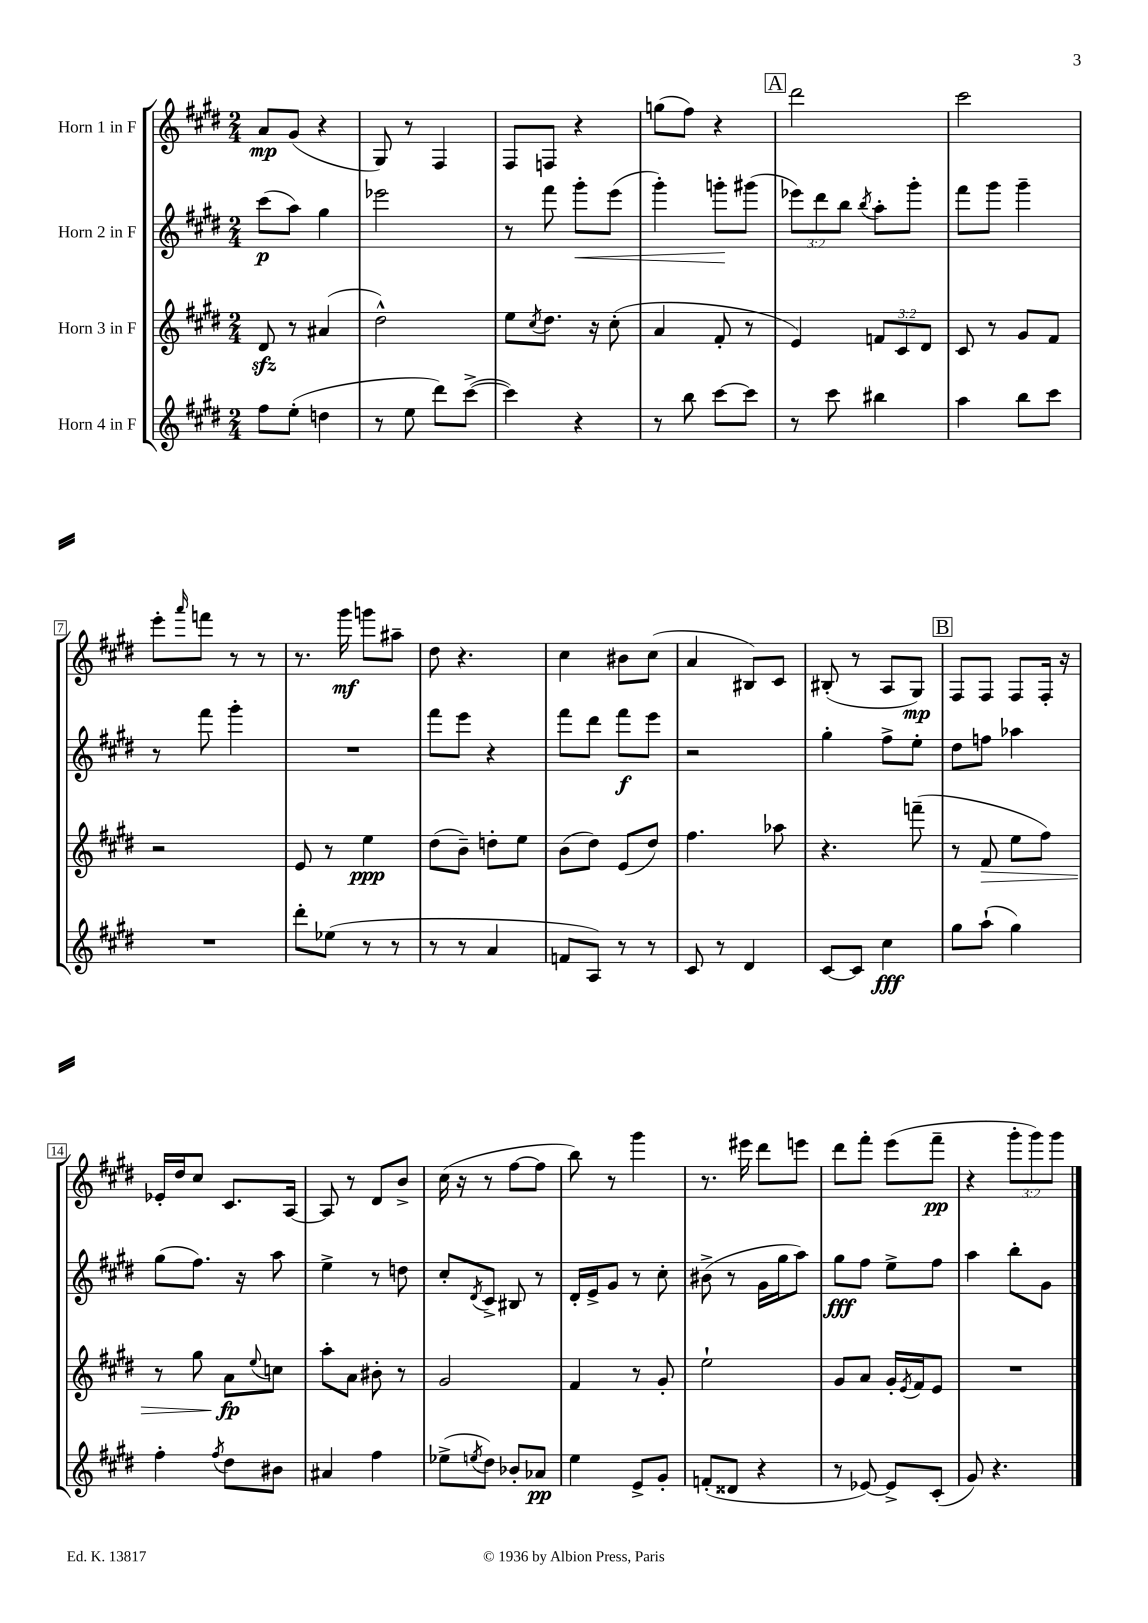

**kern	**kern	**kern	**kern
*staff4	*staff3	*staff2	*staff1
*clefG2	*clefG2	*clefG2	*clefG2
*k[f#c#g#d#]	*k[f#c#g#d#]	*k[f#c#g#d#]	*k[f#c#g#d#]
*M2/4	*M2/4	*M2/4	*M2/4
8ff#\L	8d#/	(8ccc#\L	8a/L
(8ee'\J	8r	8aa\J)	(8g#/J
4dd\	(4a#/	4gg#\	4r
=	=	=	=
8r	2dd#^^\)	2eee-\	8G#/)
8ee\	.	.	8r
8ddd#\L)	.	.	4F#/
([8ccc#^\J	.	.	.
=	=	=	=
4ccc#\])	8ee\L	8r	8F#/L
.	8qcc#/	.	.
.	8.dd#\J	8fff#\	8F/J
4r	.	8ggg#'\L	4r
.	16r	.	.
.	(8cc#'\	(8eee\J	.
=	=	=	=
8r	4a/	4ggg#'\)	(8gg\L
8bb\	.	.	8ff#\J)
[8ccc#\L	8f#'/	8ggg'\L	4r
8ccc#\]J	8r	(8ggg#\J	.
=	=	=	=
8r	4e/)	12eee-\L)	2ddd#\
.	.	12ddd#\	.
8ccc#\	.	.	.
.	.	12bb\J	.
.	.	8qbb/	.
4bb#\	12f/L	8aa'\L	.
.	12c#/	.	.
.	.	8ggg#'\J	.
.	12d#/J	.	.
=	=	=	=
4aa\	8c#/	8fff#\L	2ccc#\
.	8r	8ggg#\J	.
8bb\L	8g#/L	4ggg#~\	.
8ccc#\J	8f#/J	.	.
=	=	=	=
2r	2r	8r	8eee'\L
.	.	.	16qqaaa/
.	.	8fff#\	8fff\J
.	.	4ggg#'\	8r
.	.	.	8r
=	=	=	=
8ddd#'\L	8e/	2r	8.r
(8ee-\J	8r	.	.
.	.	.	16ggg#\
8r	4ee\	.	8ggg\L
8r	.	.	8aa#~\J
=	=	=	=
8r	(8dd#\L	8fff#\L	8dd#\
8r	8b~\J)	8eee\J	4.r
4a/	8dd'\L	4r	.
.	8ee\J	.	.
=	=	=	=
8f/L	(8b\L	8fff#\L	4cc#\
8A/J)	8dd#\J)	8ddd#\J	.
8r	(8e/L	8fff#\L	8b#\L
8r	8dd#/J)	8eee\J	(8cc#\J
=	=	=	=
8c#/	4.ff#\	2r	4a/
8r	.	.	.
4d#/	.	.	8B#/L)
.	8aa-\	.	8c#/J
=	=	=	=
[8c#/L	4.r	4gg#'\	(8B#'/
8c#/]J	.	.	8r
4cc#\	.	8ff#^\L	8A/L
.	(8fff~\	8ee'\J	8G#/J)
=	=	=	=
8gg#\L	8r	8dd#\L	8F#/L
(8aa`\J	8f#/	8ff\J	8F#/J
4gg#\)	8ee\L	4aa-\	8F#/L
.	8ff#\J)	.	16F#'/Jk
.	.	.	16r
=	=	=	=
4ff#'\	8r	(8gg#\L	16e-'/LL
.	.	.	16dd#/J
.	8gg#\	8.ff#\J)	8cc#/J
8qff#/	.	.	.
8dd#\L	8a\L	.	8.c#/L
.	.	16r	.
.	8qqee/	.	.
8b#\J	8cc\J	8aa\	.
.	.	.	[16A/Jk
=	=	=	=
4a#/	8aa'\L	4ee^\	8A/]
.	8a\J	.	8r
4ff#\	8b#'\	8r	8d#/L
.	8r	8dd\	8b^/J
=	=	=	=
(8ee-^\L	2g#/	8cc#'/L	(16cc#\
.	.	.	16r
8qee/	.	8qd#/	.
8dd#\J)	.	8c#^/J	8r
8b-'/L	.	8B#/	[8ff#\L
8a-/J	.	8r	8ff#\]J
=	=	=	=
4ee\	4f#/	16d#'/LL	8bb\)
.	.	16e^/J	.
.	.	8g#/J	8r
8e^/L	8r	8r	4ggg#\
8g#'/J	8g#'/	8cc#'\	.
=	=	=	=
(8f'/L	2ee`\	(8b#^\	8.r
8d##/J	.	8r	.
.	.	.	16eee#\
4r	.	16g#\LL	8ddd#\L
.	.	16gg#\J	.
.	.	8aa\J)	8eee\J
=	=	=	=
8r	8g#/L	8gg#\L	8ddd#\L
[8e-/)	8a/J	8ff#\J	8fff#'\J
8e-^/]L	16g#'/LL	8ee^\L	(8eee\L
.	8qe/	.	.
.	16f#/J	.	.
(8c#'/J	8e/J	8ff#\J	8fff#~\J
=	=	=	=
8g#/)	2r	4aa\	4r
4.r	.	.	.
.	.	8bb'\L	12ggg#'\L
.	.	.	12ggg#\)
.	.	8g#\J	.
.	.	.	12ggg#\J
==	==	==	==
*-	*-	*-	*-
